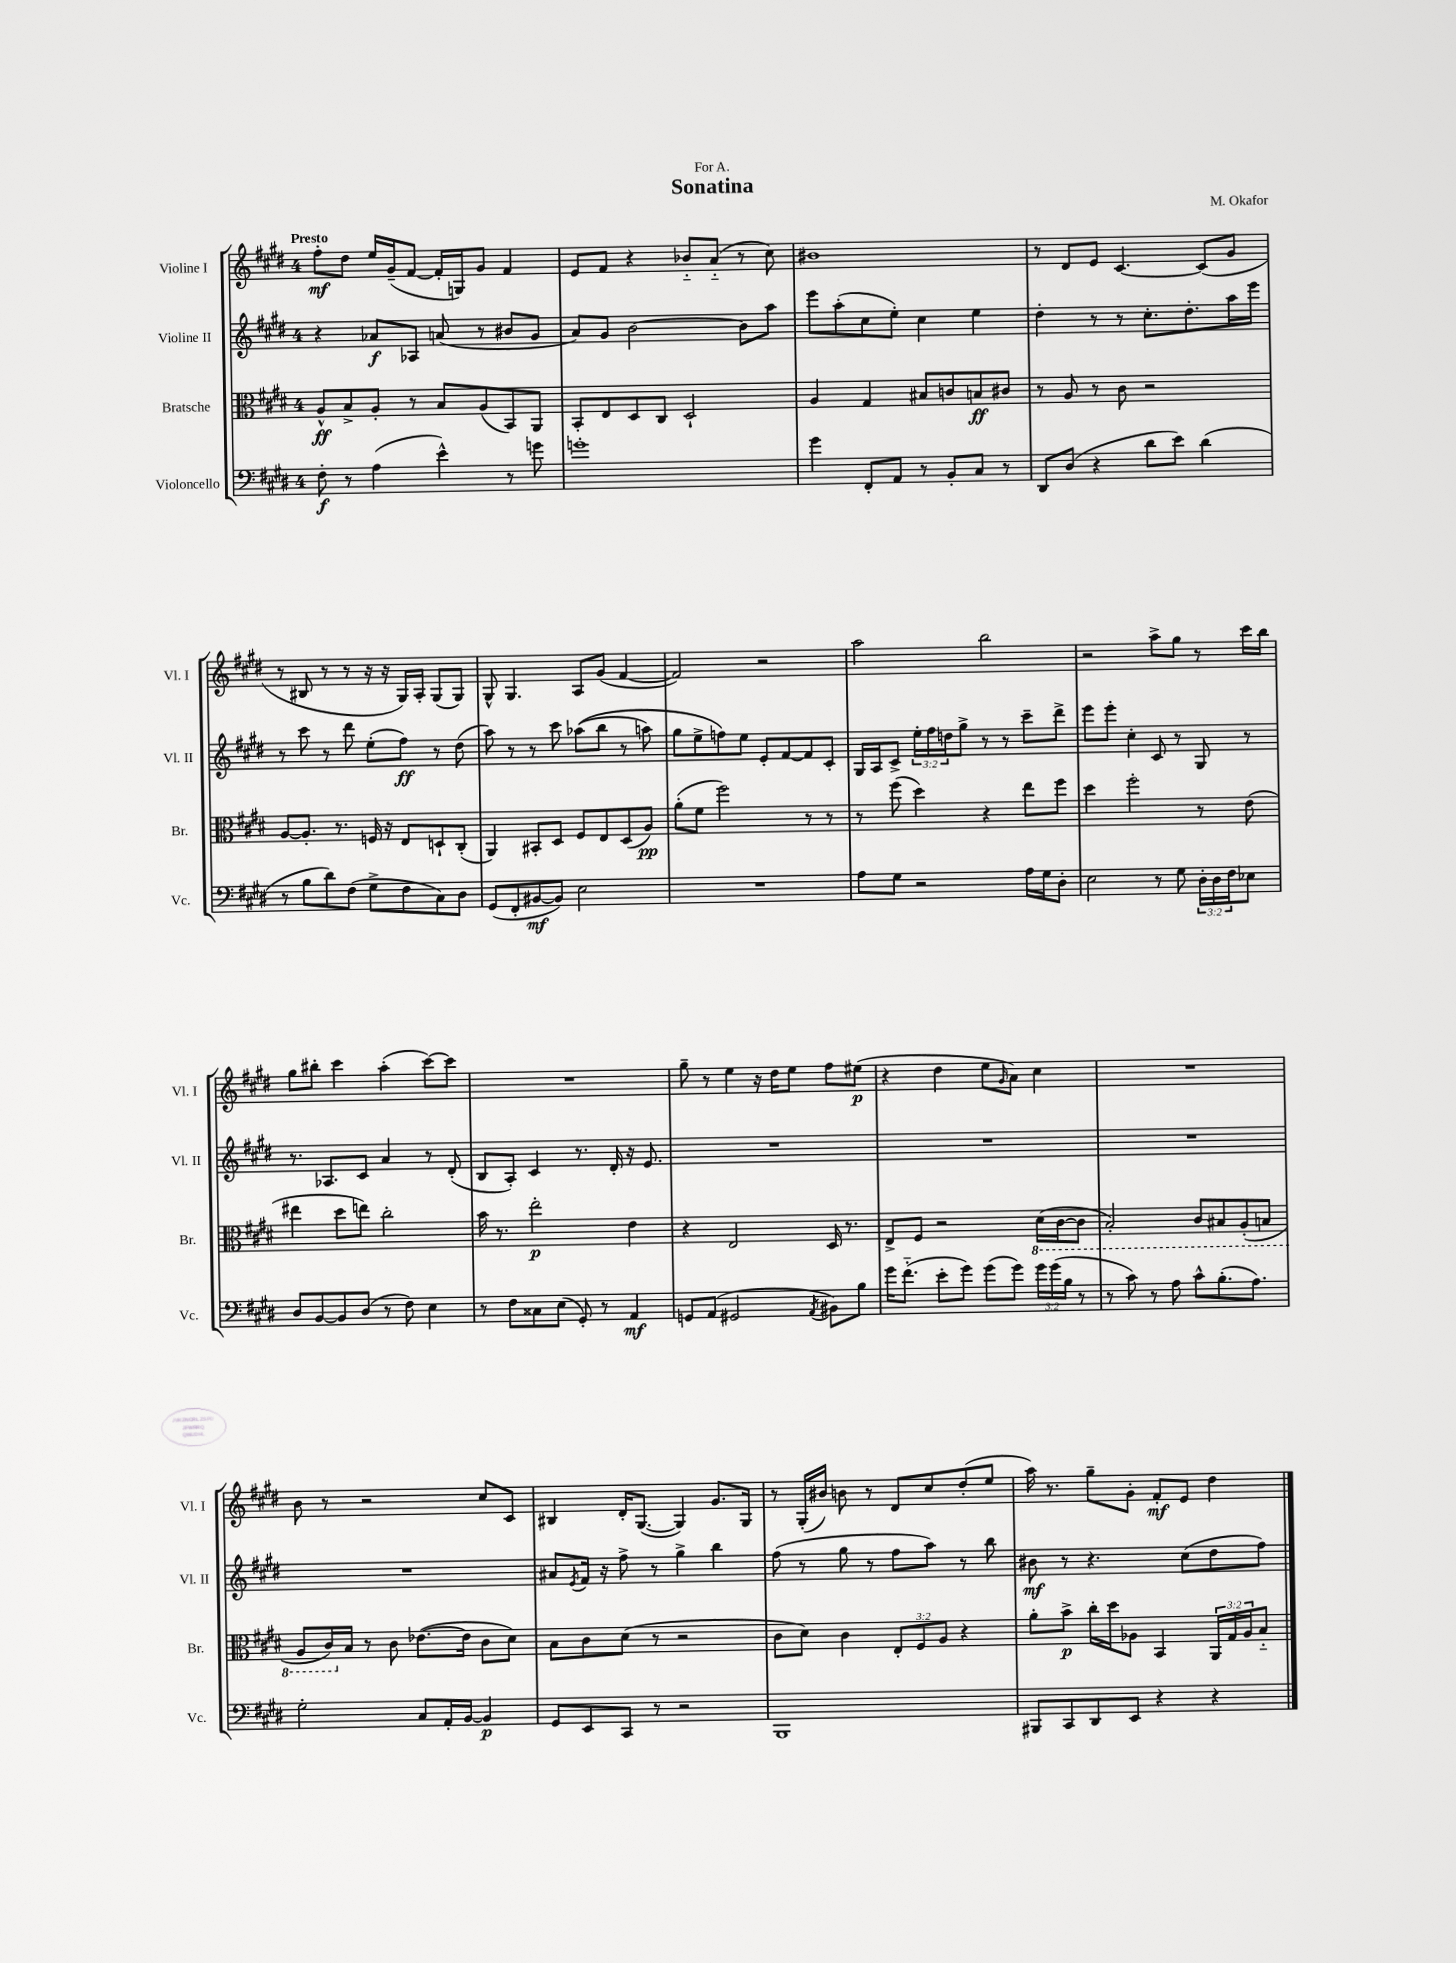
\header { title = "Sonatina" composer = "M. Okafor" dedication = "For A." }
<<
\new StaffGroup <<
\new Staff = "s0" \with { instrumentName = "Violine I" shortInstrumentName = "Vl. I" } {
    \clef treble \key e \major \once \override Staff.TimeSignature.style = #'single-digit \time 4/4 \tempo "Presto"
    fis''8-.\mf dis''8 e''16 gis'16--( fis'8~ fis'16-. g16) gis'8 fis'4 |
    e'8 fis'8 r4 bes'8-_ a'8-_( r8 cis''8) |
    bis'1 |
    r8 dis'8 e'8 cis'4.~ cis'8( gis'8 |
    r8 bis8 r8 r8 r16 r16 gis16) a16-. gis8( gis8) |
    gis8-^ gis4. a8 gis'8( fis'4~ |
    fis'2) r2 |
    a''2 b''2 |
    r2 a''8-> gis''8 r8 cis'''16 b''16 |
    gis''8 bis''8-. cis'''4 a''4-.( cis'''8~) cis'''8 |
    R1 |
    gis''8-- r8 e''4 r16 dis''16 e''8 fis''8 eis''8\p( |
    r4 dis''4 e''8 \grace { gis'16 } a'8) cis''4 |
    R1 |
    b'8 r8 r2 cis''8 cis'8 |
    bis4 dis'16-. gis8.~( gis4) gis'8. gis16 |
    r8 gis16-.( bis'16) b'8 r8 dis'8 cis''8 dis''8-.( e''8 |
    a''16) r8. gis''8-- gis'8-. fis'8-.\mf e'8 dis''4 \bar "|." |
}
\new Staff = "s1" \with { instrumentName = "Violine II" shortInstrumentName = "Vl. II" } {
    \clef treble \key e \major \once \override Staff.TimeSignature.style = #'single-digit \time 4/4 \override Staff.TupletNumber.text = #tuplet-number::calc-fraction-text
    r4 aes'8\f aes8 a'8( r8 bis'8 gis'8 |
    a'8) gis'8 b'2~ b'8 a''8 |
    e'''8 a''8-.( cis''8 e''8-.) cis''4 e''4 |
    dis''4-. r8 r8 cis''8.-. dis''8.-. a''16 e'''16 |
    r8 cis'''8 r8 dis'''8 e''8-.( fis''8\ff) r8 dis''8( |
    a''8) r8 r8 cis'''8 aes''8(\( b''8 r8 a''8) |
    gis''8 e''8-> f''8\) e''8 e'8-. fis'8~ fis'8 cis'8-. |
    gis16 a16 cis'8-> \tuplet 3/2 { e''16-. fis''16 d''16 } gis''8-> r8 r8 cis'''8-- dis'''8-> |
    e'''8 e'''8-. cis''4-. cis'8 r8 gis8 r8 |
    r8. aes8. cis'8 a'4 r8 dis'8-.( |
    b8 a8-.) cis'4 r8. dis'16-. r16 e'8. |
    R1 |
    R1 |
    R1 |
    R1 |
    ais'8 \acciaccatura { e'8 } fis'16 r16 fis''8-> r8 gis''4-> b''4 |
    fis''8( r8 gis''8 r8 fis''8 a''8) r8 b''8 |
    bis'8\mf r8 r4. cis''8( dis''8 fis''8) \bar "|." |
}
\new Staff = "s2" \with { instrumentName = "Bratsche" shortInstrumentName = "Br." } {
    \clef alto \key e \major \once \override Staff.TimeSignature.style = #'single-digit \time 4/4 \override Staff.TupletNumber.text = #tuplet-number::calc-fraction-text
    a8-^\ff b8-> a8-. r8 b8 a8( b,8) a,8 |
    b,8-. e8 dis8 cis8 dis2-! |
    a4 gis4 bis8 c'8 b8\ff cis'8 |
    r8 a8 r8 cis'8 r2 |
    a8~ a8.-. r8. f16 r16 e8 d8-! cis8-.( |
    a,4) bis,8-. dis8 fis8 e8 dis8( a8\pp) |
    a'8-.( fis'8 fis''2) r8 r8 |
    r8 fis''8( dis''4) r4 e''8 fis''8 |
    dis''4 fis''2-. r8 e'8( |
    eis''4 dis''8 e''8) cis''2-. |
    b'16 r8. e''2-.\p e'4 |
    r4 e2 dis16 r8. |
    e8-> fis8 r2 \ottava #-1 dis16( cis16~ cis8 |
    b,2-.) cis8 bis,8 a,8-.( b,8 |
    a,8 cis16) \ottava #0 b16 r8 cis'8 ees'8.~( ees'16 cis'8 dis'8) |
    b8 cis'8 dis'8( r8 r2 |
    cis'8 dis'8) cis'4 \tuplet 3/2 { e8-. fis8 a8 } r4 |
    a'8-. b'8->\p cis''16-. dis''16 aes8 b,4 \tuplet 3/2 { a,16 gis16 aes16 } b8-_ \bar "|." |
}
\new Staff = "s3" \with { instrumentName = "Violoncello" shortInstrumentName = "Vc." } {
    \clef bass \key e \major \once \override Staff.TimeSignature.style = #'single-digit \time 4/4 \override Staff.TupletNumber.text = #tuplet-number::calc-fraction-text
    fis8-.\f r8 a4( e'4-^) r8 g'8 |
    g'1-. |
    gis'4 fis,8-. a,8 r8 b,8-. cis8 r8 |
    dis,8 dis8( r4 dis'8 e'8) dis'4( |
    r8 b8 dis'8) fis8( gis8-> fis8 cis8) dis8 |
    gis,8( fis,8-. bis,8~\mf bis,8) e2 |
    R1 |
    a8 gis8 r2 a16 gis16 dis8-. |
    e2 r8 gis8 \tuplet 3/2 { dis16-. dis16 fis16 } ees8 |
    dis8 b,8~ b,8 dis8( r8 fis8) e4 |
    r8 fis8 cisis8 e8( gis,8-.) r8 a,4\mf |
    g,8 a,8( gis,2 \acciaccatura { a,8 } bis,8) b8 |
    gis'16 fis'8.-_( e'8-. gis'8) gis'8( gis'8) \tuplet 3/2 { gis'16 gis'16( b16 } r8 |
    r8 cis'8) r8 a8 cis'8-^ b8.-.( a8.) |
    gis2-. cis8 a,16-. b,16~ b,4\p |
    gis,8 e,8 cis,8 r8 r2 |
    b,,1 |
    bis,,8 cis,8 dis,8 e,8 r4 r4 \bar "|." |
}
>>
>>
\layout { \context { \Score \remove "Bar_number_engraver" } }
